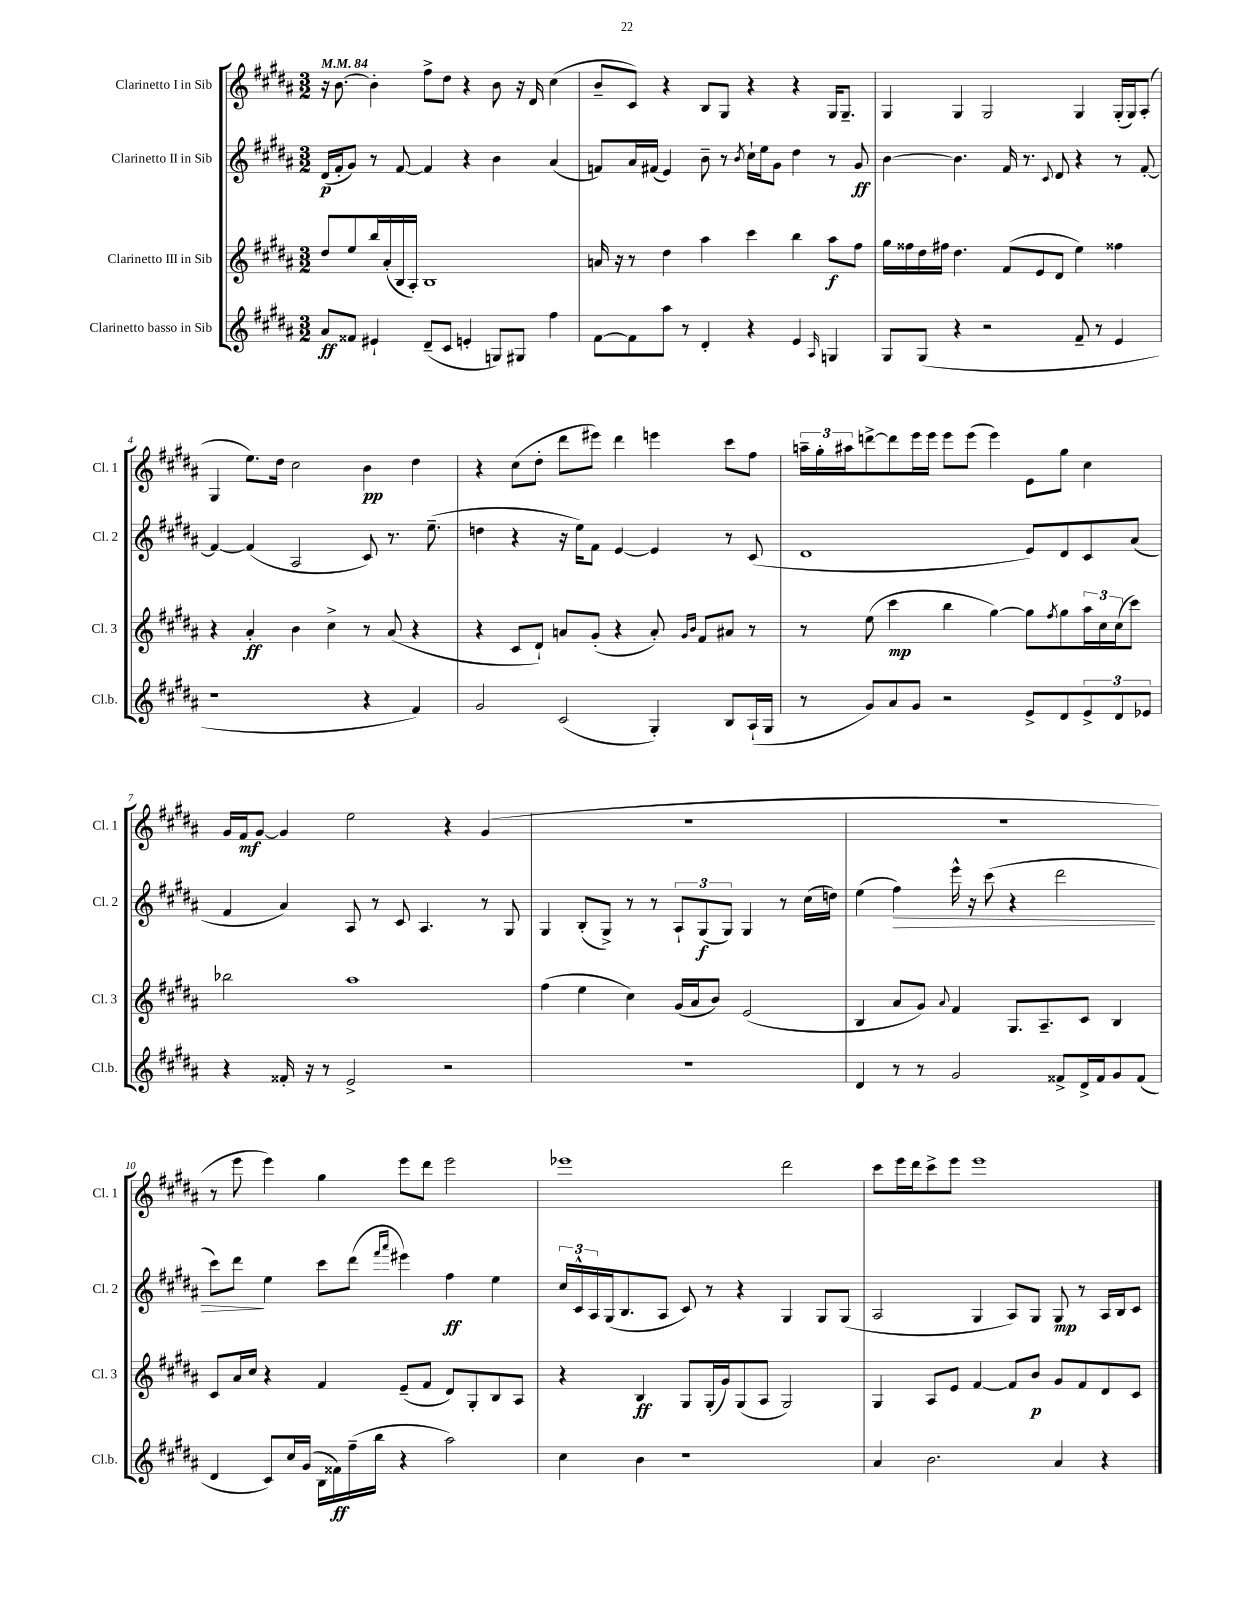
<<
\new StaffGroup <<
\new Staff = "s0" \with { instrumentName = "Clarinetto I in Sib" shortInstrumentName = "Cl. 1" } {
    \clef treble \key b \major \numericTimeSignature \time 3/2 \tempo 4 = 84
    r16 b'8.~ b'4-. fis''8-> dis''8 r4 b'8 r16 dis'16 cis''4( |
    b'8-- cis'8) r4 b8 gis8 r4 r4 gis16 gis8.-- |
    gis4 gis4 gis2 gis4 gis16-.( gis16) ais8-.( |
    gis4 e''8.) dis''16 cis''2 b'4\pp dis''4 |
    r4 cis''8( dis''8-. dis'''8 eis'''8) dis'''4 e'''4 cis'''8 fis''8 |
    \tuplet 3/2 { a''16-- gis''16-. ais''16 } d'''8~-> d'''8 e'''16 e'''16 e'''8 e'''8( e'''4) e'8 gis''8 cis''4 |
    gis'16 fis'16\mf gis'8~ gis'4 e''2 r4 gis'4( |
    R1. |
    R1. |
    r8 e'''8 e'''4) gis''4 e'''8 dis'''8 e'''2 |
    ees'''1 dis'''2 |
    cis'''8 e'''16 dis'''16 cis'''8-> e'''8 e'''1 \bar "|." |
}
\new Staff = "s1" \with { instrumentName = "Clarinetto II in Sib" shortInstrumentName = "Cl. 2" } {
    \clef treble \key b \major \numericTimeSignature \time 3/2
    dis'16\p( fis'16-. gis'8) r8 fis'8~ fis'4 r4 b'4 ais'4( |
    f'8) ais'16 fis'16( e'4) b'8-- r8 \acciaccatura { b'8 } cis''16-! e''16 gis'8 dis''4 r8 gis'8\ff |
    b'4~ b'4. fis'16 r8. \appoggiatura { cis'8 } dis'8 r4 r8 fis'8~-. |
    fis'4~ fis'4( ais2 cis'8) r8. e''8.--( |
    d''4 r4 r16 e''16) fis'8 e'4~ e'4 r8 cis'8( |
    dis'1 e'8) dis'8 cis'8 ais'8( |
    fis'4 ais'4) ais8 r8 cis'8 ais4. r8 gis8 |
    gis4 b8-.( gis8->) r8 r8 \tuplet 3/2 { ais8-! gis8\f( gis8) } gis4 r8 cis''16( d''16) |
    e''4( fis''4\>) e'''16-^ r16 cis'''8( r4 dis'''2 |
    cis'''8) dis'''8\! e''4 cis'''8 dis'''8( \grace { fis'''16 ais'''16 } eis'''4) fis''4\ff e''4 |
    \tuplet 3/2 { cis''16 cis'16-^ ais16 } gis16( b8. ais8 cis'8) r8 r4 gis4 gis8 gis8( |
    ais2 gis4 ais8) gis8 gis8\mp r8 ais16 b16 cis'8 \bar "|." |
}
\new Staff = "s2" \with { instrumentName = "Clarinetto III in Sib" shortInstrumentName = "Cl. 3" } {
    \clef treble \key b \major \numericTimeSignature \time 3/2
    dis''8 e''8 b''16 ais'16-.( b16 ais16-.) b1 |
    a'16 r16 r8 dis''4 ais''4 cis'''4 b''4 ais''8\f fis''8 |
    gis''16 fisis''16 dis''16 fis''16 dis''4. fis'8( e'8 dis'8 e''4) fisis''4 |
    r4 ais'4-.\ff b'4 cis''4-> r8 ais'8( r4 |
    r4 cis'8 dis'8-!) a'8 gis'8-.( r4 a'8-.) \grace { gis'16 b'16 } fis'8 ais'8 r8 |
    r8 e''8( cis'''4\mp b''4 gis''4~) gis''8 \acciaccatura { fis''8 } gis''8 \tuplet 3/2 { ais''16 cis''16 cis''16( } cis'''8) |
    bes''2 ais''1 |
    fis''4( e''4 cis''4) gis'16( ais'16 b'8) e'2( |
    b4 ais'8 gis'8) \appoggiatura { ais'8 } fis'4 gis8. ais8.-- cis'8 b4 |
    cis'8 ais'16 cis''16 r4 fis'4 e'8--( fis'8 dis'8) gis8-. b8 ais8 |
    r4 b4\ff gis8 gis16-.( gis'16) gis8( ais8 gis2) |
    gis4 ais8 e'8 fis'4~ fis'8 b'8\p gis'8 fis'8 dis'8 cis'8 \bar "|." |
}
\new Staff = "s3" \with { instrumentName = "Clarinetto basso in Sib" shortInstrumentName = "Cl.b." } {
    \clef treble \key b \major \numericTimeSignature \time 3/2
    ais'8\ff fisis'8 eis'4-! dis'8--( cis'8 e'4-. g8) gis8 fis''4 |
    fis'8~ fis'8 ais''8 r8 dis'4-. r4 e'4 \grace { ais16 } g4 |
    gis8 gis8( r4 r2 fis'8-- r8 e'4 |
    r1 r4 fis'4) |
    gis'2 cis'2( gis4-.) b8 ais16-!( gis16 |
    r8 gis'8) ais'8 gis'8 r2 e'8-> dis'8 \tuplet 3/2 { e'8-> dis'8 ees'8 } |
    r4 fisis'16-. r16 r8 e'2-> r2 |
    R1. |
    dis'4 r8 r8 gis'2 fisis'8-> dis'16-> fisis'16 gis'8 fisis'8( |
    dis'4 cis'8) cis''16 gis'16( b16 fisis'16\ff) fis''16--( b''16 r4 ais''2) |
    cis''4 b'4 r1 |
    ais'4 b'2. ais'4 r4 \bar "|." |
}
>>
>>
